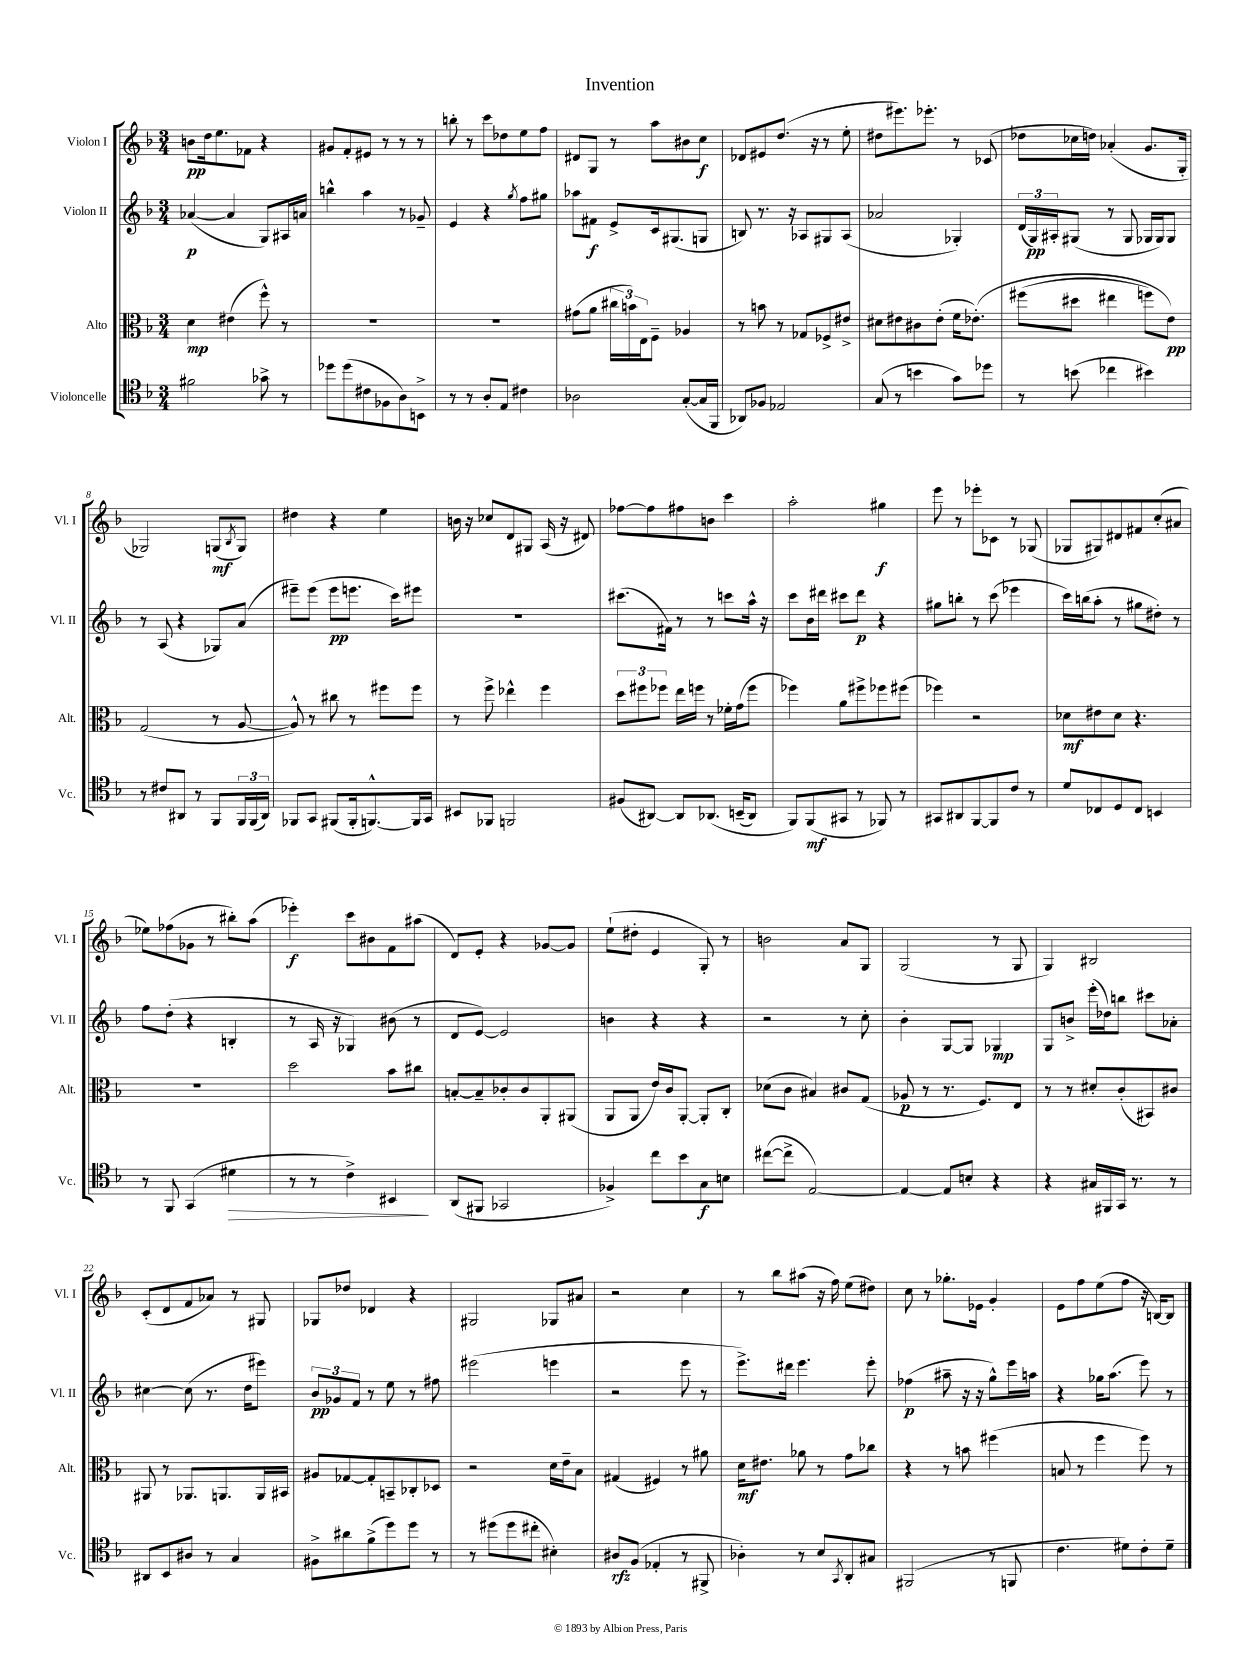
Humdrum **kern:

**kern	**kern	**kern	**kern
*staff4	*staff3	*staff2	*staff1
*clefC4	*clefC3	*clefG2	*clefG2
*k[b-]	*k[b-]	*k[b-]	*k[b-]
*M3/4	*M3/4	*M3/4	*M3/4
2f#	4d	([4a-	8b
.	.	.	16dd
.	.	.	8.ee
.	(4e#	4a-]	.
.	.	.	8f-
8g-^	8ff^^)	8G)	4r
8r	8r	16A#	.
.	.	16a	.
=	=	=	=
8dd-	2.r	4bb^^	8g#
(8dd-	.	.	8f'
8c#	.	4aa	8e#
8F-	.	.	8r
8A)	.	8r	8r
8BB^	.	8g-~	8r
=	=	=	=
8r	2.r	4e	8bb'
8r	.	.	8r
8A'	.	4r	8ccc
8E	.	.	8dd-
.	.	8qgg	.
4c#	.	8ff	8ee
.	.	8gg#	8ff
=	=	=	=
2A-	(8g#	8aa-	8d#
.	8a	8f#	8G
.	24cc#	8e^	8r
.	24b)	.	.
.	24E	.	.
.	8F~	16c	8aa
.	.	(8.G#	.
([8G'	4A-	.	8b#
16G]	.	8G	8cc
16FF	.	.	.
=	=	=	=
8AA-)	8r	8B)	8d-
8F-	8b	8.r	8e#
2E-	8r	.	(8.dd
.	.	16r	.
.	8G-	8A-	.
.	.	.	16r
.	8F-^	8G#	8r
.	8e#^	(8A-	8ee'
=	=	=	=
(8G	8d#	2a-	8dd#
8r	8e#	.	8.eee#)
4b	8c#	.	.
.	.	.	8.eee-'
.	(8e#'	.	.
8g)	16f	4G-')	8r
.	&(8.e-')	.	.
8dd-	.	.	(8c-
=	=	=	=
8r	(8ff#	(24d	8dd-
.	.	24G)	.
.	.	24A#'	.
(8b	8dd#	(8G#	16cc-
.	.	.	16dd)
4cc-	4ee#	8r	(4a-'
.	.	8G#	.
4b#)	8ff)	16G-	8.g
.	.	16G-)	.
.	8e&)	8G-	.
.	.	.	16G'
=	=	=	=
8r	(2G	8r	2G-)
8c#	.	(8A	.
8AA#	.	4r	.
8r	.	.	.
8FF	8r	8G-)	(8G
.	.	.	8qB-
24FF	[8A	(8a	8G)
(24FF	.	.	.
24AA#)	.	.	.
=	=	=	=
8FF-	8A^^])	8eee#~)	4dd#
8GG	8r	(8eee#	.
(8FF#	8cc#	8eee#	4r
16FF#'	8r	8.eee	.
[8.FF^^)	.	.	.
.	8ff#	.	4ee
.	.	16ccc)	.
16FF]	8ff#	8eee#	.
16GG	.	.	.
=	=	=	=
8BB#	8r	2.r	16b
.	.	.	16r
8FF-	8ff^	.	8cc-
2FF	4ee-^^	.	8d
.	.	.	8G#
.	4ff	.	(16A
.	.	.	16r
.	.	.	8d#)
=	=	=	=
(8F#	12dd	(8.ccc#	[8ff-
.	12ff#	.	.
[8AA#)	.	.	8ff-]
.	12ff-	.	.
.	.	16f#)	.
8AA#]	16ee	8r	8ff#
.	16ff	.	.
&(8.AA-	8r	8r	8b
.	16f-'	8ccc	4ccc
(16BB~	(16g	.	.
8AA-)	8ff	16aa^^	.
.	.	16r	.
=	=	=	=
8FF&)	4ff-)	8ccc	2aa'
(8FF	.	16b-	.
.	.	16ddd#	.
8GG#	8a	8ccc#	.
8r	8ff#^	8ddd#	.
8FF-)	8ff-	4r	4gg#
8r	(8ff#	.	.
=	=	=	=
8GG#	4ff-)	8gg#	8eee
8AA#	.	8bb'	8r
[8FF	2r	8r	8eee-'
8FF]	.	(8ccc	8c-
8c	.	4eee-	8r
8r	.	.	(8G-
=	=	=	=
8d	8d-	16ccc)	8G-
.	.	(16bb	.
8C-	8e#	8aa'	8G#)
8D	8d-	8r	8d#
8C-	4.r	8gg#	8f#
4BB	.	8dd#')	(8cc'
.	.	8r	8a#
=	=	=	=
8r	2.r	8ff	8ee-)
8FF	.	(8dd'	(8ff-
(4GG	.	4r	8g-
.	.	.	8r
4d#	.	4B'	8bb#')
.	.	.	(8aa
=	=	=	=
8r	2dd	8r	4eee-')
8r	.	16A	.
.	.	16r	.
4c^)	.	4G-)	8ccc
.	.	.	8b#
4BB#	8b-	(8b#	8f
.	8cc#	8r	(8aa#
=	=	=	=
(8AA	[8B'	8d	8d)
8FF#	8B~]	[8e)	8e'
2GG-	8c-'	2e]	4r
.	8c-	.	.
.	8AA'	.	[8g-
.	(8AA#	.	8g-]
=	=	=	=
4F-^)	8AA	4b	(8ee`
.	8AA	.	8dd#'
8cc	16e)	4r	4e
.	16c	.	.
8b-	[8AA'	.	.
8G	8AA']	4r	8G')
8B	8C'	.	8r
=	=	=	=
([8cc#	(8d-	2r	2b
8cc#^]	8c	.	.
[2E)	4B#)	.	.
.	8c#	8r	8a
.	(8G	8cc'	8G
=	=	=	=
4E_	8A-	4b-'	(2G
.	8r	.	.
8E]	8.r	[8G	.
8B'	.	8G]	.
.	8.F)	.	.
4r	.	4G-	8r
.	8E	.	8G
=	=	=	=
4r	8r	8G	4G)
.	8r	8b^	.
16G#	8d#'	(16eee'	2B#
16FF#	.	16dd-)	.
16GG	(8c'	8bb	.
8.r	.	.	.
.	8BB#)	8ccc#	.
8r	8c#	8a-'	.
=	=	=	=
8AA#	8AA#	[4cc#	(8c'
8BB-	8r	.	8d
8A#	8.AA-	(8cc#]	8f
8r	.	8.r	8a-)
.	8.AA	.	.
4G	.	.	8r
.	.	16dd	.
.	16AA	8eee#)	8G#
.	16BB#	.	.
=	=	=	=
8F#^	8A#	12b-	8G-
.	.	12g-	.
8a#	[8G-	.	8dd-
.	.	12f	.
(8f^	8G-']	8r	4d-
8dd)	8BB~	8ee	.
8dd	8C-'	8r	4r
8r	8D-	8ff#	.
=	=	=	=
8r	2r	(2eee#	2G#
(8dd#	.	.	.
8dd#	.	.	.
8cc#'	.	.	.
4B#')	16d	4eee	8G-
.	16e~	.	.
.	8B-	.	8a#
=	=	=	=
8A#	(4G#	2r	2r
(8F	.	.	.
4E-'	4F#)	.	.
8r	8r	8eee	4cc
8FF#^	8a#	8r	.
=	=	=	=
4A-')	16d	8.eee^)	8r
.	8.e#	.	.
.	.	.	8bb-
.	.	16ddd#	.
8r	8a-	4.eee	(8aa#
8B-	8r	.	16r
.	.	.	16ff)
8qGG	.	.	.
8AA'	8g	.	(8ee
8G#	8cc-	8eee'	8dd#)
=	=	=	=
(2FF#	4r	(4ff-	8cc
.	.	.	8r
.	8r	8aa#~	8.gg-'
.	8b	16r	.
.	.	16r	16e-
8r	(4ff#	8gg^^)	4g'
8FF	.	16eee	.
.	.	16aa	.
=	=	=	=
4.c	8B	4r	8e
.	8r	.	8ff
.	4ff	16gg-	(8ee
.	.	(8.aa	.
8d#)	.	.	8ff
8c'	8ff)	8eee)	16r
.	.	.	[16B)
8d#~	8r	8r	8B]
==	==	==	==
*-	*-	*-	*-
